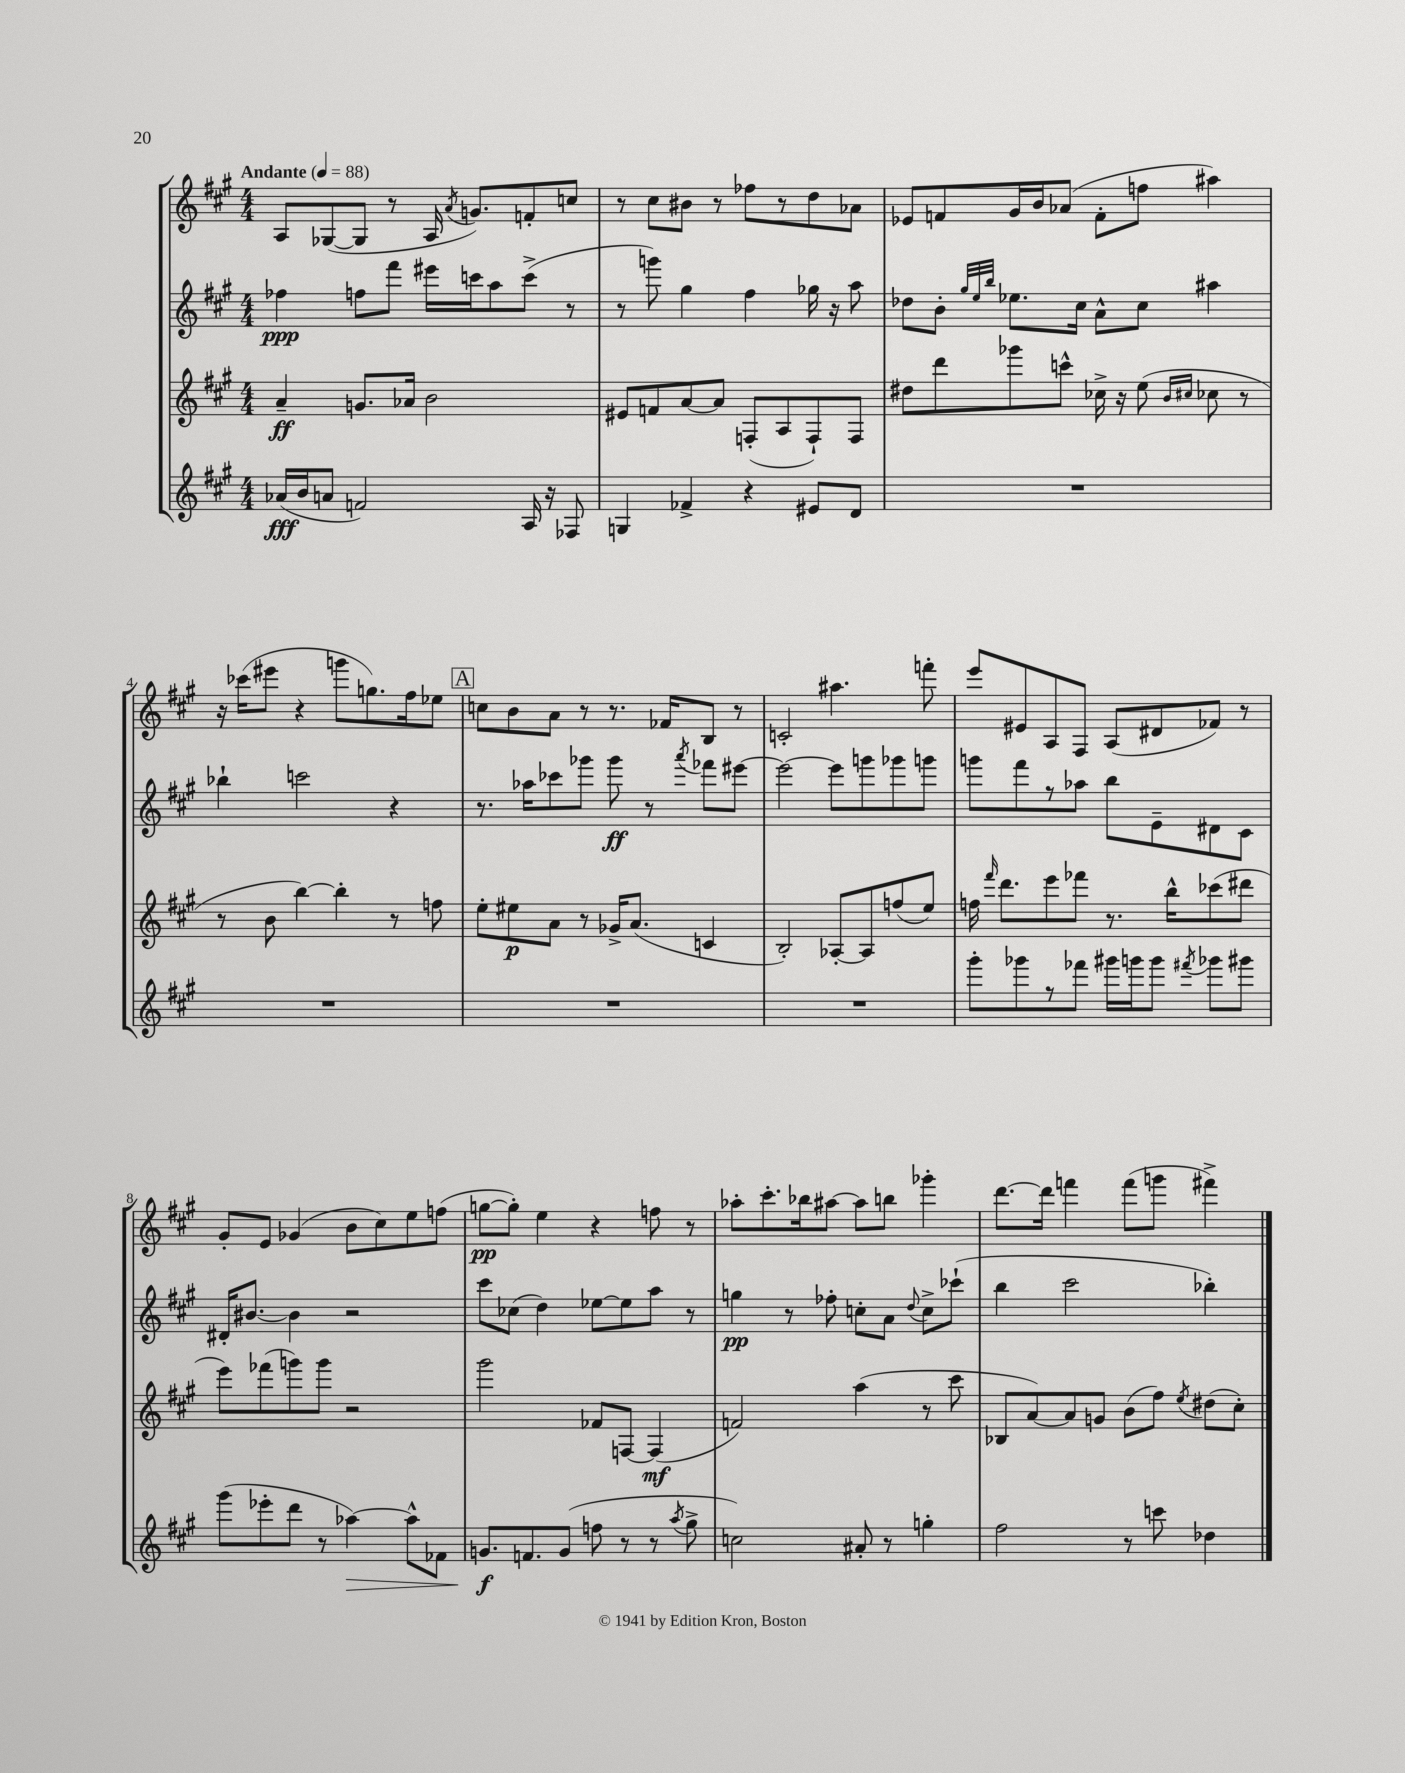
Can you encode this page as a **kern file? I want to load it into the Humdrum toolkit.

**kern	**kern	**kern	**kern
*staff4	*staff3	*staff2	*staff1
*clefG2	*clefG2	*clefG2	*clefG2
*k[f#c#g#]	*k[f#c#g#]	*k[f#c#g#]	*k[f#c#g#]
*M4/4	*M4/4	*M4/4	*M4/4
*MM88	*MM88	*MM88	*MM88
(16a-	4a~	4ff-	8A
16b	.	.	.
8a	.	.	([8G-
2f)	8.g	8ff	8G-]
.	.	8fff#	8r
.	16a-	.	.
.	2b	16eee#	16A
.	.	.	8qa
.	.	16ccc	8.g)
.	.	8aa	.
16A	.	(8ccc^	8f'
16r	.	.	.
8F-	.	8r	8cc
=	=	=	=
4G	8e#	8r	8r
.	8f	8ggg)	8cc#
4f-^	[8a	4gg#	8b#
.	8a]	.	8r
4r	(8F'	4ff#	8ff-
.	8A	.	8r
8e#	8F`)	16gg-	8dd
.	.	16r	.
8d	8F	8aa	8a-
=	=	=	=
1r	8dd#	8dd-	8e-
.	8ddd	8b'	8f
.	.	32qqgg#	.
.	.	32qqee	.
.	.	32qqbb	.
.	8ggg-	8.ee-	16g#
.	.	.	16b
.	8ccc^^	.	(8a-
.	.	16cc#	.
.	16cc-^	8a^^	8f'
.	16r	.	.
.	(8ee	8cc#	8ff
.	16qqb	.	.
.	16qqcc#	.	.
.	8cc-	4aa#	4aa#)
.	8r	.	.
=	=	=	=
1r	8r	4bb-`	16r
.	.	.	(16ccc-
.	8b	.	8eee#
.	[4bb)	2ccc	4r
.	4bb']	.	8ggg
.	.	.	8.gg)
.	8r	4r	.
.	.	.	16ff#
.	8ff	.	8ee-
=	=	=	=
1r	8ee'	8.r	8cc
.	8ee#	.	8b
.	.	16aa-	.
.	8a	8ccc-	8a
.	8r	8ggg-	8r
.	16g-^	8ggg-	8.r
.	(8.a	.	.
.	.	8r	.
.	.	.	16f-
.	.	8qaaa	.
.	4c	8fff-	8B
.	.	[8eee#	8r
=	=	=	=
1r	2B')	2eee#_	2c'
.	[8A-'	8eee#]	4.aa#
.	8A-]	8ggg	.
.	(8ff	8ggg-	.
.	8ee)	8ggg	8fff'
=	=	=	=
8ggg#'	16ff	8ggg	8eee
.	16qqfff#	.	.
.	8.ddd	.	.
8ggg-	.	8fff#	8e#
8r	8eee	8r	8A
8fff-	8fff-	8aa-	8F#
16ggg#	8.r	8bb	(8A
16ggg	.	.	.
8ggg	.	8e~	8d#
.	16bb^^	.	.
8qfff#	.	.	.
8ggg-	(8ccc-	8d#	8f-)
8ggg#	8ddd#	8c#	8r
=	=	=	=
(8ggg#	8eee)	16d#'	8g#'
.	.	[8.b#	.
8eee-'	(8fff-	.	8e
8ddd	8ggg)	4b#]	(4g-
8r	8ggg	.	.
[4aa-)	2r	2r	8b
.	.	.	8cc#)
8aa-^^]	.	.	8ee
8f-	.	.	(8ff
=	=	=	=
8.g	2ggg#	8ccc#	[8gg
.	.	(8cc-	8gg'])
8.f	.	.	.
.	.	4dd)	4ee
(8g	.	.	.
8ff	8f-	[8ee-	4r
8r	[8F	8ee-]	.
8r	(4F]	8aa	8ff
8qaa	.	.	.
8gg#^	.	8r	8r
=	=	=	=
2cc)	2f)	4gg	8aa-'
.	.	.	8.ccc#'
.	.	8r	.
.	.	.	16bb-
.	.	8ff-'	[8aa#
8a#'	(4aa	8cc'	8aa#]
8r	.	8a	8bb
.	.	8qqdd	.
4gg'	8r	8cc^	4ggg-'
.	8ccc#	(8ccc-`	.
=	=	=	=
2ff#	8B-	4bb	[8.ddd
.	[8a)	.	.
.	.	.	16ddd]
.	8a]	2ccc#	4fff
.	8g	.	.
8r	(8b	.	(8fff
8ccc	8ff#)	.	8ggg
.	8qee	.	.
4dd-	(8dd#	4bb-')	4fff#^)
.	8cc#')	.	.
==	==	==	==
*-	*-	*-	*-
